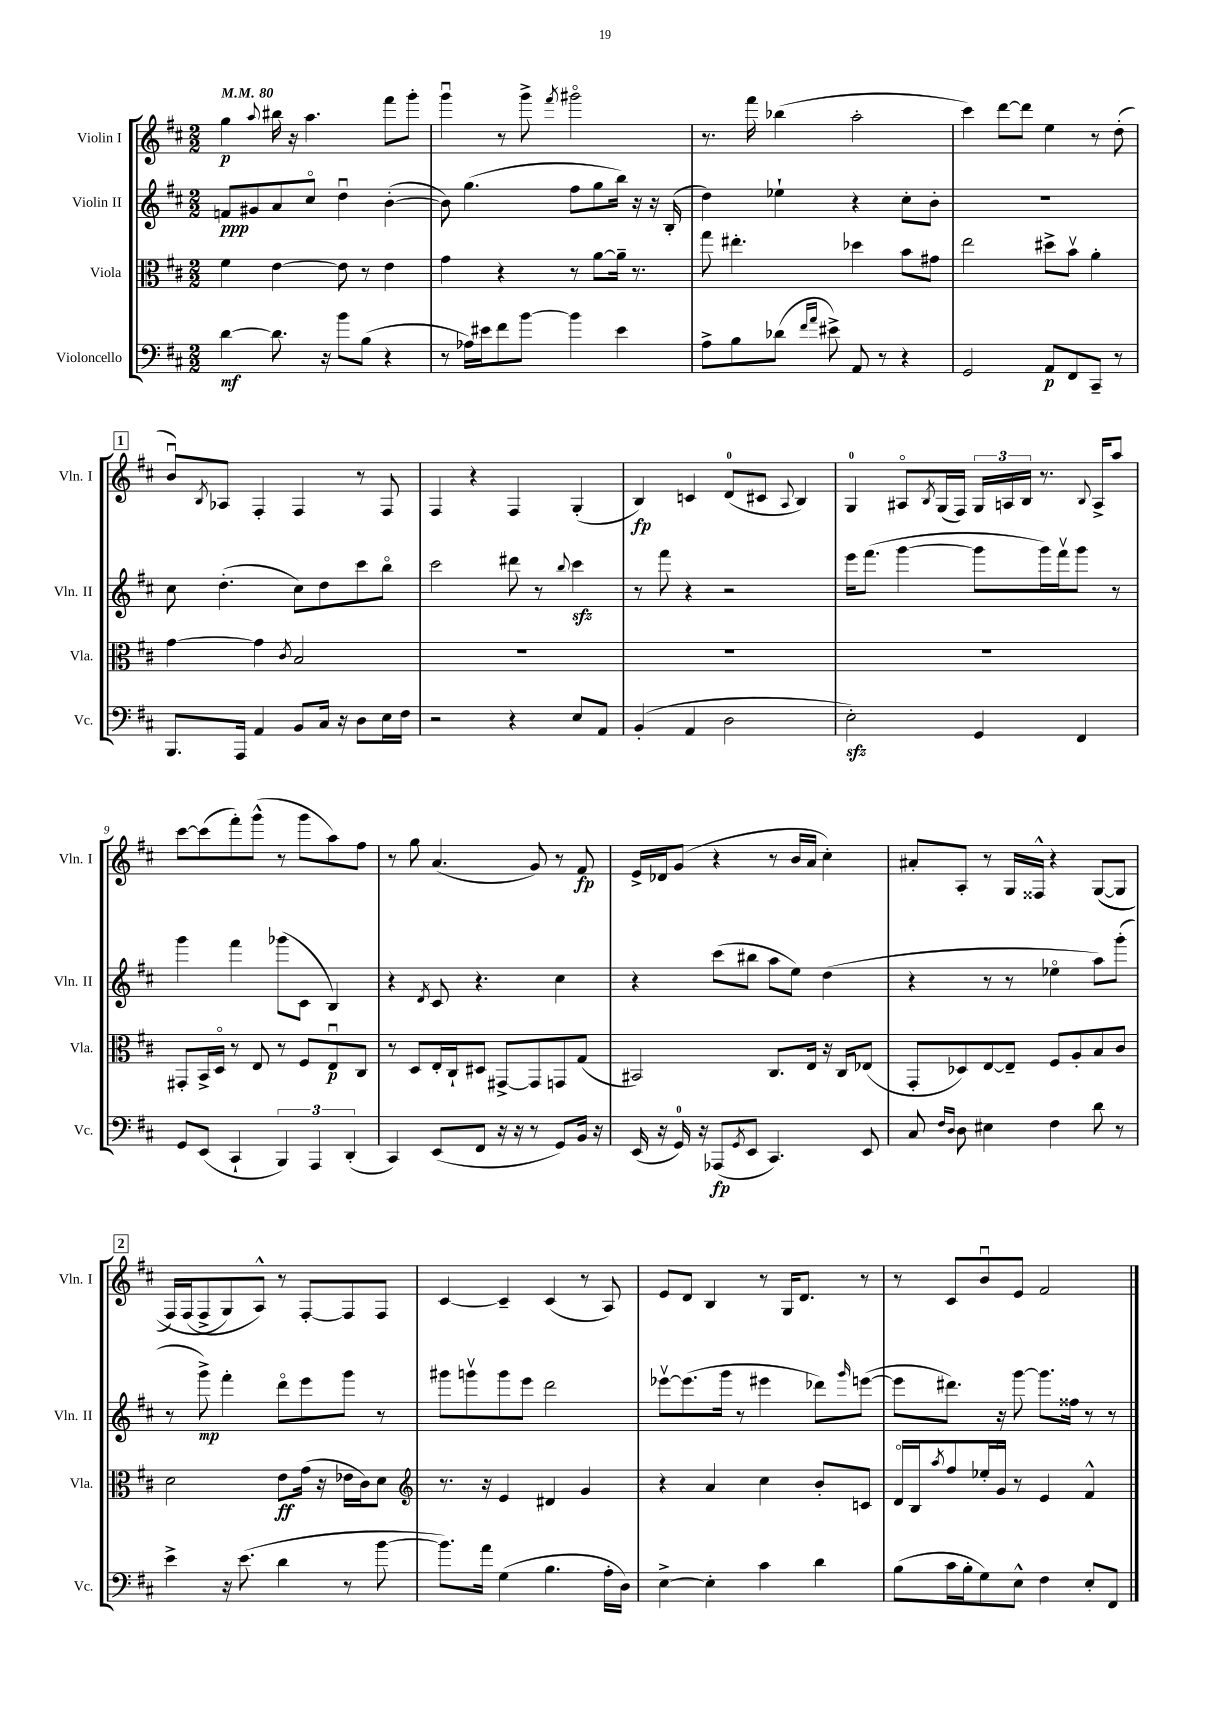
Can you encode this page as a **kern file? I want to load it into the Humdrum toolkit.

**kern	**dynam	**kern	**dynam	**kern	**dynam	**kern	**dynam
*part4	*part4	*part3	*part3	*part2	*part2	*part1	*part1
*staff4	*staff4	*staff3	*staff3	*staff2	*staff2	*staff1	*staff1
*I"Violoncello	*	*I"Viola	*	*I"Violin II	*	*I"Violin I	*
*I'Vc.	*	*I'Vla.	*	*I'Vln. II	*	*I'Vln. I	*
*clefF4	*	*clefC3	*	*clefG2	*	*clefG2	*
*k[f#c#]	*	*k[f#c#]	*	*k[f#c#]	*	*k[f#c#]	*
*M2/2	*	*M2/2	*	*M2/2	*	*M2/2	*
*MM80	*	*MM80	*	*MM80	*	*MM80	*
=1	=1	=1	=1	=1	=1	=1	=1
[4d\	mf	4f#\	.	8fn/L	ppp	4gg\	p
.	.	.	.	8g#X/	.	.	.
.	.	.	.	.	.	8qqaa/	.
8.d\]	.	[4e\	.	8a/	.	16bb#X\	.
.	.	.	.	.	.	16r	.
.	.	.	.	8cc#/J	.	4.aa\	.
16r	.	.	.	.	.	.	.
8b\L	.	8e\]	.	4ddu\	.	.	.
(8B\J	.	8r	.	.	.	.	.
4r	.	4e\	.	([4b'\	.	8fff#\L	.
.	.	.	.	.	.	8ggg'\J	.
=2	=2	=2	=2	=2	=2	=2	=2
8r	.	4g\	.	8b\])	.	4gggu\	.
16A-X\LL)	.	.	.	(4.gg\	.	.	.
16e#X\J	.	.	.	.	.	.	.
8f#\	.	4r	.	.	.	8r	.
[8b\J	.	.	.	.	.	8ggg^\	.
.	.	.	.	.	.	8qfff#/	.
4b\]	.	8r	.	8ff#\L	.	2ggg#X\	.
.	.	[8a\L	.	8gg\	.	.	.
4e#\	.	16a~\Jk]	.	16bb\Jk)	.	.	.
.	.	8.r	.	16r	.	.	.
.	.	.	.	16r	.	.	.
.	.	.	.	(16B'/	.	.	.
=3	=3	=3	=3	=3	=3	=3	=3
8A^\L	.	8gg\	.	4dd\)	.	8.r	.
8B\	.	4.ee#X'\	.	.	.	.	.
.	.	.	.	.	.	16fff#\	.
(8d-X\J	.	.	.	4ee-X`\	.	(4bb-X\	.
16qqf#/LL	.	.	.	.	.	.	.
16qqa/JJ	.	.	.	.	.	.	.
8e#X^\)	.	.	.	.	.	.	.
8AA/	.	4dd-X\	.	4r	.	2aa'\	.
8r	.	.	.	.	.	.	.
4r	.	8b\L	.	8cc#'\L	.	.	.
.	.	8g#X\J	.	8b'\J	.	.	.
=4	=4	=4	=4	=4	=4	=4	=4
2GG/	.	2ee\	.	1r	.	4ccc#\)	.
.	.	.	.	.	.	[8ddd\L	.
.	.	.	.	.	.	8ddd\J]	.
8AA/L	p	8dd#X^\L	.	.	.	4ee\	.
8FF#/	.	8bv\J	.	.	.	.	.
8CC#~/J	.	4a'\	.	.	.	8r	.
8r	.	.	.	.	.	(8dd'\	.
!!LO:LB:g=z
!!LO:REH:place=s1:t=1
=5	=5	=5	=5	=5	=5	=5	=5
8.BBB/L	.	[4g\	.	8cc#\	.	8bu/L)	.
.	.	.	.	.	.	8qB/	.
.	.	.	.	(4.dd'\	.	8A-X/J	.
16AAA/Jk	.	.	.	.	.	.	.
4AA/	.	4g\]	.	.	.	4F#'/	.
.	.	8qc#/	.	.	.	.	.
8BB/L	.	2B/	.	8cc#\L)	.	4F#/	.
16C#/Jk	.	.	.	8dd\	.	.	.
16r	.	.	.	.	.	.	.
8D\L	.	.	.	8ccc#\	.	8r	.
16E\L	.	.	.	8bb\J	.	8F#/	.
16F#\JJ	.	.	.	.	.	.	.
=6	=6	=6	=6	=6	=6	=6	=6
2r	.	1r	.	2ccc#\	.	4F#/	.
.	.	.	.	.	.	4r	.
4r	.	.	.	8ddd#X\	.	4F#/	.
.	.	.	.	8r	.	.	.
.	.	.	.	8qqbb/	.	.	.
8E/L	.	.	.	4ccc#zz\	.	(4G'/	.
8AA/J	.	.	.	.	.	.	.
=7	=7	=7	=7	=7	=7	=7	=7
(4BB'/	.	1r	.	8r	.	4B/)	fp
.	.	.	.	8fff#\	.	.	.
4AA/	.	.	.	4r	.	4cn/	.
2D\	.	.	.	2r	.	(8d/L	.
.	.	.	.	.	.	8c#X/J	.
.	.	.	.	.	.	8qqA/	.
.	.	.	.	.	.	4B/)	.
=8	=8	=8	=8	=8	=8	=8	=8
2Ezz'\)	.	1r	.	16eee\KL	.	4G/	.
.	.	.	.	(8.fff#\J	.	.	.
.	.	.	.	[4ggg\	.	8A#X/L	.
.	.	.	.	.	.	8qB/	.
.	.	.	.	.	.	(16G/L	.
.	.	.	.	.	.	16F#/JJ)	.
4GG/	.	.	.	8ggg\L]	.	24G/LL	.
.	.	.	.	.	.	24An/	.
.	.	.	.	.	.	24B/JJ	.
.	.	.	.	16ggg\L)	.	8.r	.
.	.	.	.	16fff#v\J	.	.	.
4FF#/	.	.	.	8ggg\J	.	.	.
.	.	.	.	.	.	8qqB/	.
.	.	.	.	.	.	16A^/KL	.
.	.	.	.	8r	.	8aa/J	.
!!LO:LB:g=z
=9	=9	=9	=9	=9	=9	=9	=9
8GG/L	.	8GG#X'/L	.	4ggg\	.	[8ccc#\L	.
(8EE/J	.	16BB^/L	.	.	.	(8ccc#\]	.
.	.	16D/JJ	.	.	.	.	.
4CC#`/	.	8r	.	4fff#\	.	8fff#'\)	.
.	.	8E/	.	.	.	(8ggg^^\J	.
6BBB/)	.	8r	.	(8ggg-X\L	.	8r	.
.	.	8F#/L	.	8c#\J	.	8ggg\L	.
6AAA/	.	.	.	.	.	.	.
.	.	8Eu/	p	4B/)	.	8aa\)	.
(6DD'/	.	.	.	.	.	.	.
.	.	8C#/J	.	.	.	8ff#\J	.
=10	=10	=10	=10	=10	=10	=10	=10
4CC#/)	.	8r	.	4r	.	8r	.
.	.	8D/L	.	.	.	8gg\	.
.	.	.	.	8qd/	.	.	.
(8EE/L	.	16E'/L	.	8c#/	.	(4.a/	.
.	.	16C#`/J	.	.	.	.	.
8FF#/J	.	8D#X/J	.	4.r	.	.	.
16r	.	[8GG#X^/L	.	.	.	.	.
16r	.	.	.	.	.	.	.
8r	.	8GG#/]	.	.	.	8g/)	.
8GG/L)	.	8GGn/	.	4cc#\	.	8r	.
16BB/Jk	.	(8G/J	.	.	.	8f#/	fp
16r	.	.	.	.	.	.	.
=11	=11	=11	=11	=11	=11	=11	=11
(16EE/	.	2BB#X/)	.	4r	.	16e^/LL	.
16r	.	.	.	.	.	16d-X/J	.
16GG/)	.	.	.	.	.	(8g/J	.
16r	.	.	.	.	.	.	.
(8AAA-X/L	fp	.	.	(8ccc#\L	.	4r	.
8qGG/	.	.	.	.	.	.	.
8EE/J	.	.	.	8bb#X\J	.	.	.
4.CC#/)	.	8.C#/L	.	8aa\L	.	8r	.
.	.	.	.	8ee\J)	.	16b/LL	.
.	.	16E/Jk	.	.	.	16a/JJ	.
.	.	16r	.	(4dd\	.	4cc#'\)	.
.	.	16C#/KL	.	.	.	.	.
8EE/	.	(8E-X/J	.	.	.	.	.
=12	=12	=12	=12	=12	=12	=12	=12
8C#/	.	8GG'/L	.	4r	.	8a#X'/L	.
16qqF#/LL	.	.	.	.	.	.	.
16qqD/JJ	.	.	.	.	.	.	.
8D\	.	8D-X/)	.	.	.	8A'/J	.
4E#X\	.	[8E/	.	8r	.	8r	.
.	.	8E~/J]	.	8r	.	16G/LL	.
.	.	.	.	.	.	16F##X^^/JJ	.
4F#\	.	8F#/L	.	4ee-X\	.	4r	.
.	.	8A'/	.	.	.	.	.
8d\	.	8B/	.	8aa\L)	.	(([8G/L	.
8r	.	8c#/J	.	(8ggg'\J	.	8G/J]	.
!!LO:LB:g=z
!!LO:REH:place=s1:t=2
=13	=13	=13	=13	=13	=13	=13	=13
4e^\	.	2d\	.	8r	.	16F#/LL)	.
.	.	.	.	.	.	(16F#/J	.
.	.	.	.	8ggg^\)	mp	8F#^/	.
16r	.	.	.	4fff#'\	.	8G/)	.
(8.e\	.	.	.	.	.	.	.
.	.	.	.	.	.	8A^^/J)	.
4d\	.	8e\L	ff	8ddd\L	.	8r	.
.	.	(16g\Jk	.	8eee\	.	[8F#'/L	.
.	.	16r	.	.	.	.	.
8r	.	16e-X\LL	.	8ggg\J	.	8F#/]	.
.	.	16c#\J)	.	.	.	.	.
[8b\	.	8d\J	.	8r	.	8F#/J	.
=14	=14	=14	=14	=14	=14	=14	=14
*	*	*clefG2	*	*	*	*	*
8.b\L])	.	8.r	.	8ggg#X\L	.	[4c#/	.
.	.	.	.	8gggnv\	.	.	.
16a\Jk	.	16r	.	.	.	.	.
(4G\	.	4e/	.	8ggg\	.	4c#~/]	.
.	.	.	.	8eee\J	.	.	.
4.B\	.	4d#X/	.	2ddd\	.	(4c#/	.
.	.	4g/	.	.	.	8r	.
16A'\LL	.	.	.	.	.	8A/)	.
16D\JJ)	.	.	.	.	.	.	.
=15	=15	=15	=15	=15	=15	=15	=15
[4E^\	.	4r	.	[8eee-Xv\L	.	8e/L	.
.	.	.	.	(8.eee-\]	.	8d/J	.
4E'\]	.	4a/	.	.	.	4B/	.
.	.	.	.	16ggg\Jk	.	.	.
.	.	.	.	8r	.	.	.
4c#\	.	4cc#\	.	4eee#X\	.	8r	.
.	.	.	.	.	.	16G/KL	.
.	.	.	.	.	.	8.d/J	.
4d\	.	8b'/L	.	8ddd-X\L)	.	.	.
.	.	.	.	16qqggg/	.	.	.
.	.	8cn/J	.	([8eeen\J	.	8r	.
=16	=16	=16	=16	=16	=16	=16	=16
(8B\L	.	16d/LL	.	8eee\L]	.	8r	.
.	.	16B/J	.	.	.	.	.
.	.	8qaa/	.	.	.	.	.
16c#\L	.	8ff#/	.	8.ddd#X\J)	.	8c#/L	.
16B'\J	.	.	.	.	.	.	.
8G\)	.	16ee-X'/L	.	.	.	8bu/	.
.	.	16gu/JJ	.	16r	.	.	.
8E^^\J	.	8r	.	[8ggg\	.	8e/J	.
4F#\	.	4e/	.	8.ggg\L]	.	2f#/	.
.	.	.	.	16ff##X\Jk	.	.	.
8E'/L	.	4f#^^/	.	8r	.	.	.
8FF#/J	.	.	.	8r	.	.	.
==	==	==	==	==	==	==	==
*-	*-	*-	*-	*-	*-	*-	*-
